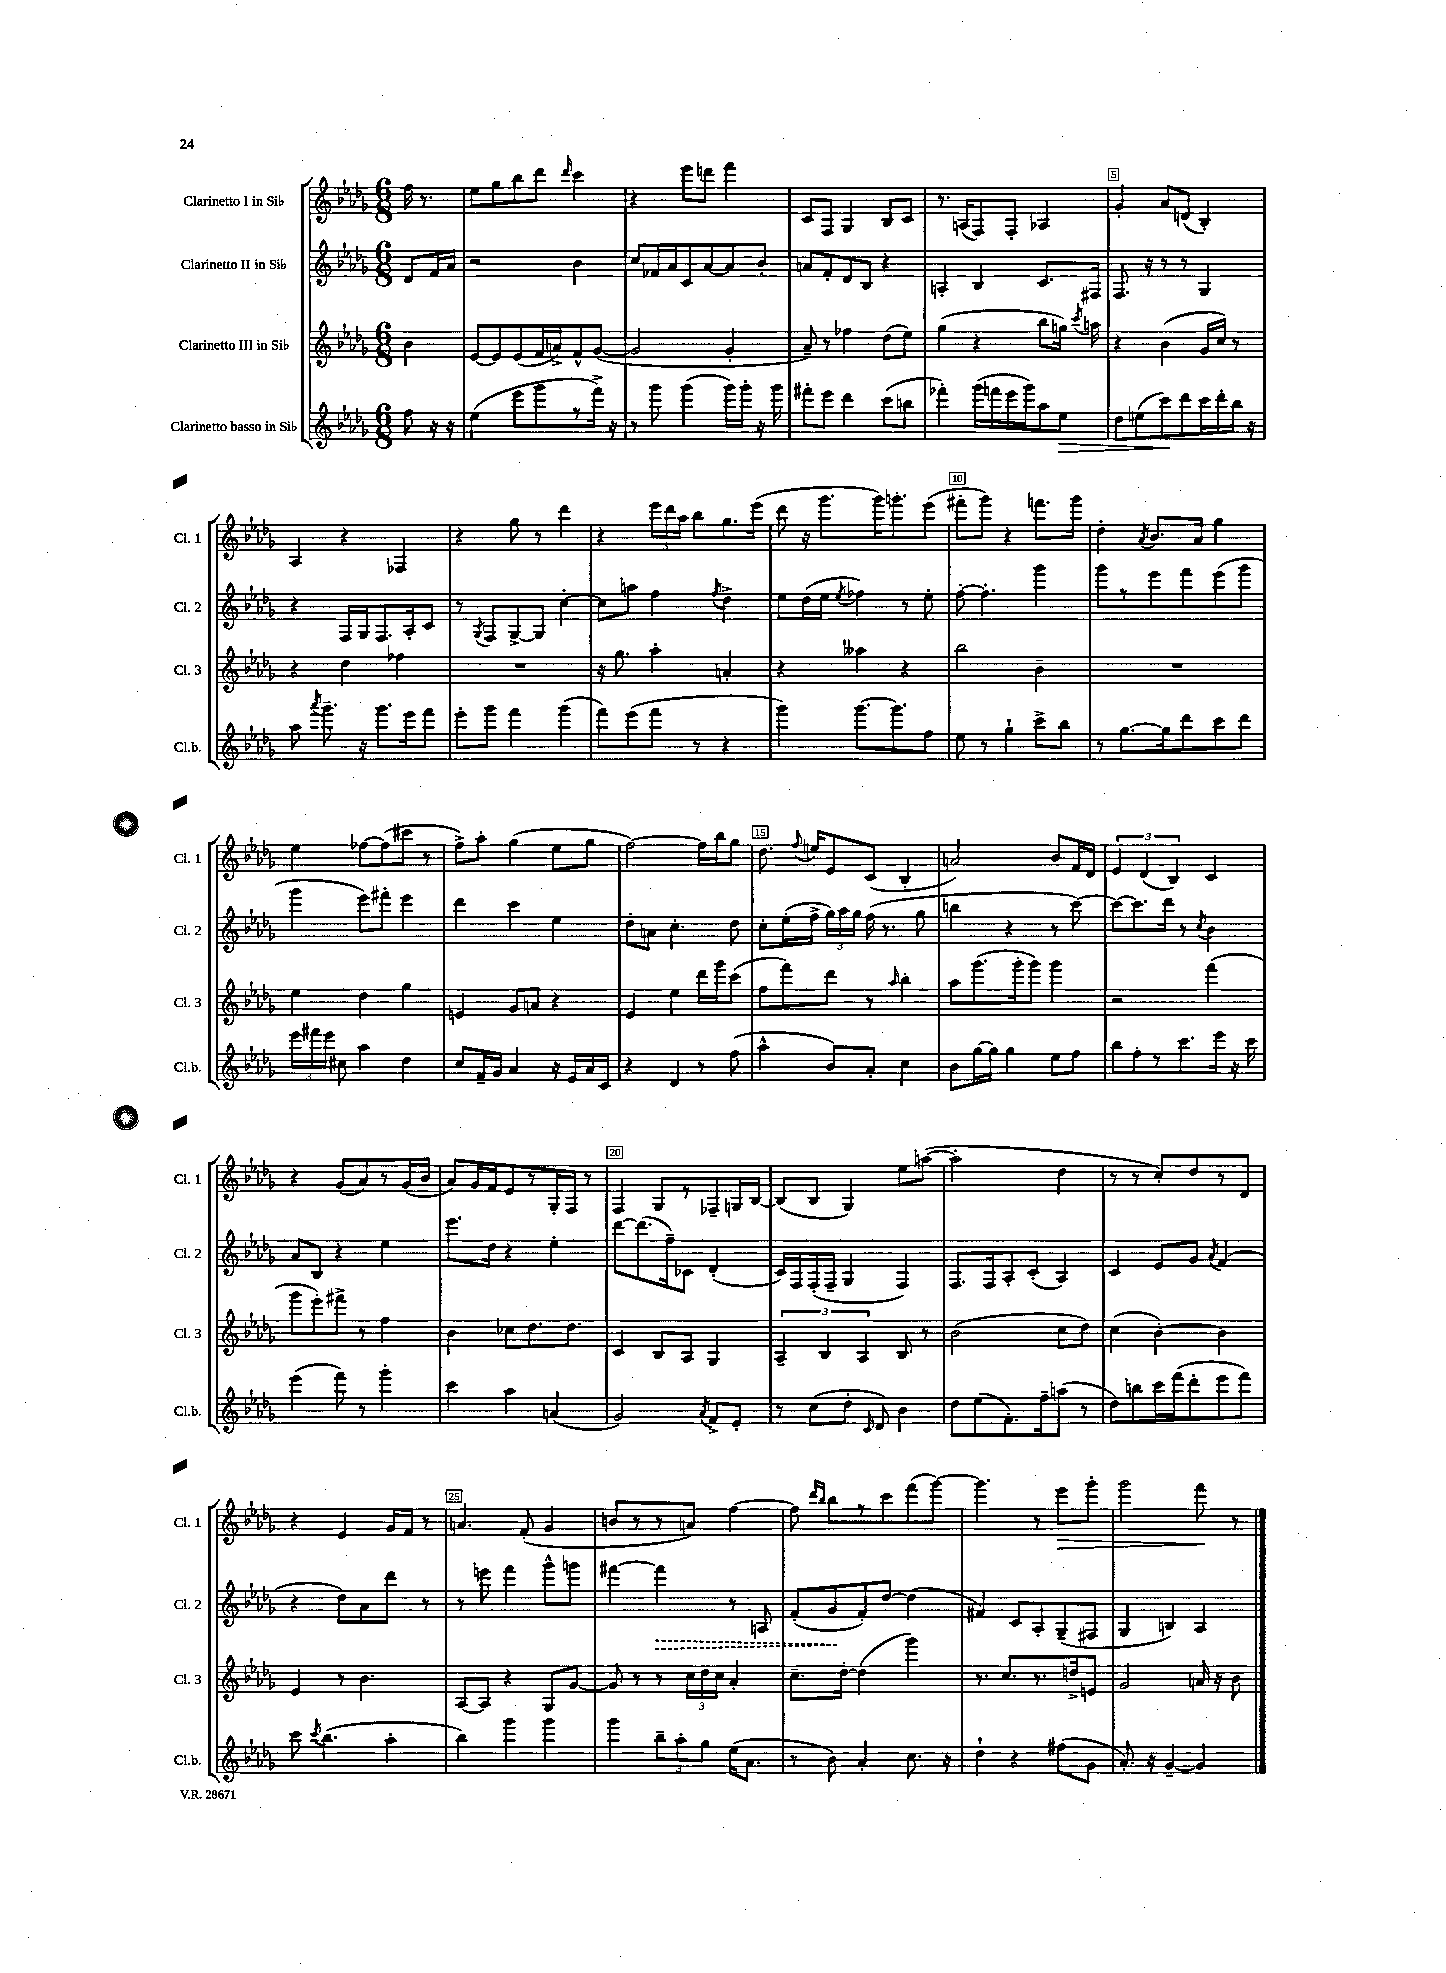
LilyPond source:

<<
\new StaffGroup <<
\new Staff = "s0" \with { instrumentName = "Clarinetto I in Sib" shortInstrumentName = "Cl. 1" } {
    \clef treble \key des \major \numericTimeSignature \time 6/8 \partial 4
    \autoBeamOff f''16 r8. |
    ees''8[ ges''8 bes''8 des'''8] \grace { des'''16 } c'''4 |
    r4 ees'''8[ d'''8] f'''4 |
    c'8[ f8] ges4 bes8[ c'8] |
    r8. a16[( f8) f8]-. aes4 |
    ges'4-. aes'8[ d'8]( bes4-.) |
    aes4 r4 fes4 |
    r4 ges''8 r8 des'''4 |
    r4 \tuplet 3/2 { ees'''16[ des'''16 aes''16] } bes''8[ ges''8. ees'''16]( |
    des'''8 r16 ges'''8.[ ges'''16) g'''8.-. ees'''8]( |
    fis'''8[-. ges'''8]) r4 f'''8.[ ges'''16] |
    des''4-. \acciaccatura { aes'8 } bes'8.[ aes'16] ges''4 |
    ees''4 fes''8[~ fes''8( cis'''8] r8 |
    f''8[->) aes''8]-. ges''4( ees''8[ ges''8] |
    f''2~) f''16[ bes''16 ges''8] |
    des''8. \appoggiatura { f''8 } e''16[ ees'8 c'8]( bes4-. |
    a'2) bes'8[ f'16 des'16] |
    \tuplet 3/2 { ees'4 des'4( bes4) } c'4 |
    r4 ges'8[( aes'8) r8 ges'16( bes'16] |
    aes'8[) ges'16 f'16 ees'8 r8 ges16-. f16] r8 |
    f4 ges8[ r8 fes8-- g16 bes16]~ |
    bes8[( bes8] ges4) ees''8[ a''8]~( |
    a''2-. des''4 |
    r8 r8 c''8[-.) des''8 r8 des'8] |
    r4 ees'4 ges'16[ f'16] r8 |
    a'4. f'8-.( ges'4 |
    b'8[ r8 r8 a'8]) f''4~ |
    f''8 \grace { des'''16[ bes''16] } bes''8[ r8 c'''8 f'''8( ges'''8]~) |
    ges'''4. r8 ees'''8[\> ges'''8]-. |
    ges'''2 f'''8\! r8 \bar "|." |
}
\new Staff = "s1" \with { instrumentName = "Clarinetto II in Sib" shortInstrumentName = "Cl. 2" } {
    \clef treble \key des \major \numericTimeSignature \time 6/8 \partial 4
    \autoBeamOff des'8[ f'16 aes'16] |
    r2 bes'4 |
    c''8[ fes'16 aes'16 c'8 aes'8~ aes'8 bes'8]-. |
    a'8[ f'8-. des'8 bes8] r4 |
    a4-. bes4 c'8.[ fis16] |
    f8. r16 r8 r8 ges4 |
    r4 f16[ ges16 f8. aes16-. c'8] |
    r8 \acciaccatura { ges8 } f8[ ges8~-> ges8] c''4~-. |
    c''8[ a''8] f''4 \acciaccatura { f''8 } des''4-> |
    ees''8[ des''16( ees''16] \acciaccatura { ees''8 } fes''4) r8 ees''8-. |
    f''8~-. f''4.-. ges'''4 |
    ges'''8[ r8 ees'''8 f'''8 ees'''8( ges'''8] |
    ges'''4 ees'''8[) fis'''8]-. ees'''4 |
    des'''4 c'''4 ees''4 |
    des''8[-. a'8] c''4.-. des''8 |
    c''8[-. ees''16-.( f''16]-> \tuplet 3/2 { ges''16[) aes''16 ges''16] } f''16( r8. ges''8 |
    b''4 r4 r8 c'''8~) |
    c'''8[~ c'''8. des'''16] r8 \acciaccatura { c''8 } bes'4 |
    aes'8[ bes8] r4 ees''4 |
    ees'''8.[ des''16] r4 ees''4-. |
    des'''8[~ des'''8.( f''16--) ces'8] des'4-.( |
    c'16[) f16 f16-.( f16]-- ges4 f4) |
    f8.[ f16 aes8-. c'8]-.( aes4) |
    c'4 ees'8[ ges'8] \acciaccatura { aes'8 } f'4( |
    r4 des''8[) aes'8 des'''8] r8 |
    r8 e'''8 f'''4 ges'''8[-^ g'''8] |
    fis'''4~ \once \override Hairpin.style = #'dashed-line fis'''4\> r8 a8 |
    f'8[-.( ges'8\! f'8-.) des''8]~ des''4( |
    fis'4) c'8[ aes8-. ges8--( fis8] |
    ges4 b4) aes4 \bar "|." |
}
\new Staff = "s2" \with { instrumentName = "Clarinetto III in Sib" shortInstrumentName = "Cl. 3" } {
    \clef treble \key des \major \numericTimeSignature \time 6/8 \partial 4
    \autoBeamOff bes'4 |
    ees'8[~ ees'8 ees'8( f'16 a'16->) f'8-^ ges'8]~( |
    ges'2 ges'4-. |
    aes'8--) r8 fes''4 des''8[( ees''8]) |
    ges''4( r4 bes''8[ g''16]) \acciaccatura { c'''8 } a''16 |
    r4 bes'4( ges'16[ c''16]) r8 |
    r4 des''4 fes''4 |
    R2. |
    r16 ges''8. aes''4-. a'4-. |
    r4 aeses''4 r4 |
    bes''2 bes'4-- |
    R2. |
    ees''4 des''4 ges''4 |
    e'4 ges'8[ a'8] r4 |
    ees'4 ees''4 des'''16[ ges'''16 c'''8]( |
    f''8[ f'''8) des'''8] r8 \grace { aes''16 } bes''4-. |
    aes''8[ ges'''8.( ges'''16-. ges'''8]) ges'''4 |
    r2 f'''4( |
    ges'''8[ ees'''8-.) fis'''8]-> r8 f''4 |
    bes'4 ces''8[ des''8. des''8.] |
    c'4 bes8[ aes8] ges4 |
    \tuplet 3/2 { aes4-- bes4 aes4 } bes8 r8 |
    bes'2( c''8[ des''8]) |
    c''4( bes'4~-.) bes'4 |
    ees'4 r8 bes'4. |
    aes8[~ aes8] r4 ges8[ ges'8]~ |
    ges'8 r8 r8 \tuplet 3/2 { c''16[ des''16 c''16] } aes'4-. |
    c''8.[-- des''16]~-. des''4( ges'''4) |
    r8. c''8.[ r8. d''16-> e'8] |
    ges'2 a'16 r16 bes'8 \bar "|." |
}
\new Staff = "s3" \with { instrumentName = "Clarinetto basso in Sib" shortInstrumentName = "Cl.b." } {
    \clef treble \key des \major \numericTimeSignature \time 6/8 \partial 4
    \autoBeamOff f''8 r16 r16 |
    ees''4( ees'''8[ ges'''8 r8 f'''16]->) r16 |
    r8 ges'''8 ges'''4( ges'''16[) ges'''16]-. r16 ges'''16 |
    fis'''8[-. ees'''8] des'''4 c'''8[( b''8] |
    fes'''4-.) ges'''16[( f'''16 ees'''16 ges'''16) aes''8 ees''8]\> |
    des''8[ e''8( c'''8\!) des'''8 c'''16 des'''16-. bes''16] r16 |
    aes''8 \acciaccatura { aes'''8 } ges'''8.-- r16 ges'''8.[ ees'''16 f'''8] |
    ees'''8[-. ges'''8] f'''4 ges'''4( |
    f'''8[) ees'''8( f'''8] r8 r4 |
    ges'''4) ges'''8.[~ ges'''8. f''8] |
    ees''8 r8 ges''4-! c'''8[-> bes''8] |
    r8 ges''8.[~ ges''16 des'''8 c'''8 des'''8] |
    \tuplet 3/2 { ees'''16[ fis'''16 ees'''16] } cis''8 aes''4 des''4 |
    c''8[ f'16-- ges'16] aes'4 r16 ees'16[ aes'16 c'16] |
    r4 des'4 r8 f''8( |
    aes''4-^ bes'8[) aes'8]-. c''4 |
    bes'8[ ges''16~ ges''16] ges''4 ees''8[ f''8] |
    bes''8[ f''8-. r8 c'''8. ees'''16] r16 c'''16 |
    ees'''4( f'''8) r8 ges'''4-. |
    c'''4 aes''4 a'4( |
    ges'2) \acciaccatura { aes'8 } f'8[-> ees'8]-. |
    r8 c''8[( des''8]-. \grace { c'16 } des'8) bes'4 |
    des''8[ ees''8( f'8.-.) f''16-- a''8]( r8 |
    des''8[) b''8 c'''16 f'''16( des'''8-. ees'''8 f'''8]) |
    c'''8 \acciaccatura { c'''8 } bes''4.( aes''4-. |
    bes''4) ges'''4 ges'''4 |
    ges'''4 \tuplet 3/2 { bes''8[-- aes''8-. ges''8] } ees''16[( aes'8.] |
    r8 bes'8) aes'4-. c''8. r16 |
    des''4-! r4 fis''8[( ges'8] |
    aes'8.-.) r16 ges'4~-- ges'4 \bar "|." |
}
>>
>>
\layout { \context { \Score \override BarNumber.break-visibility = ##(#f #t #t) barNumberVisibility = #(every-nth-bar-number-visible 5) \override BarNumber.stencil = #(make-stencil-boxer 0.1 0.3 ly:text-interface::print) } }
